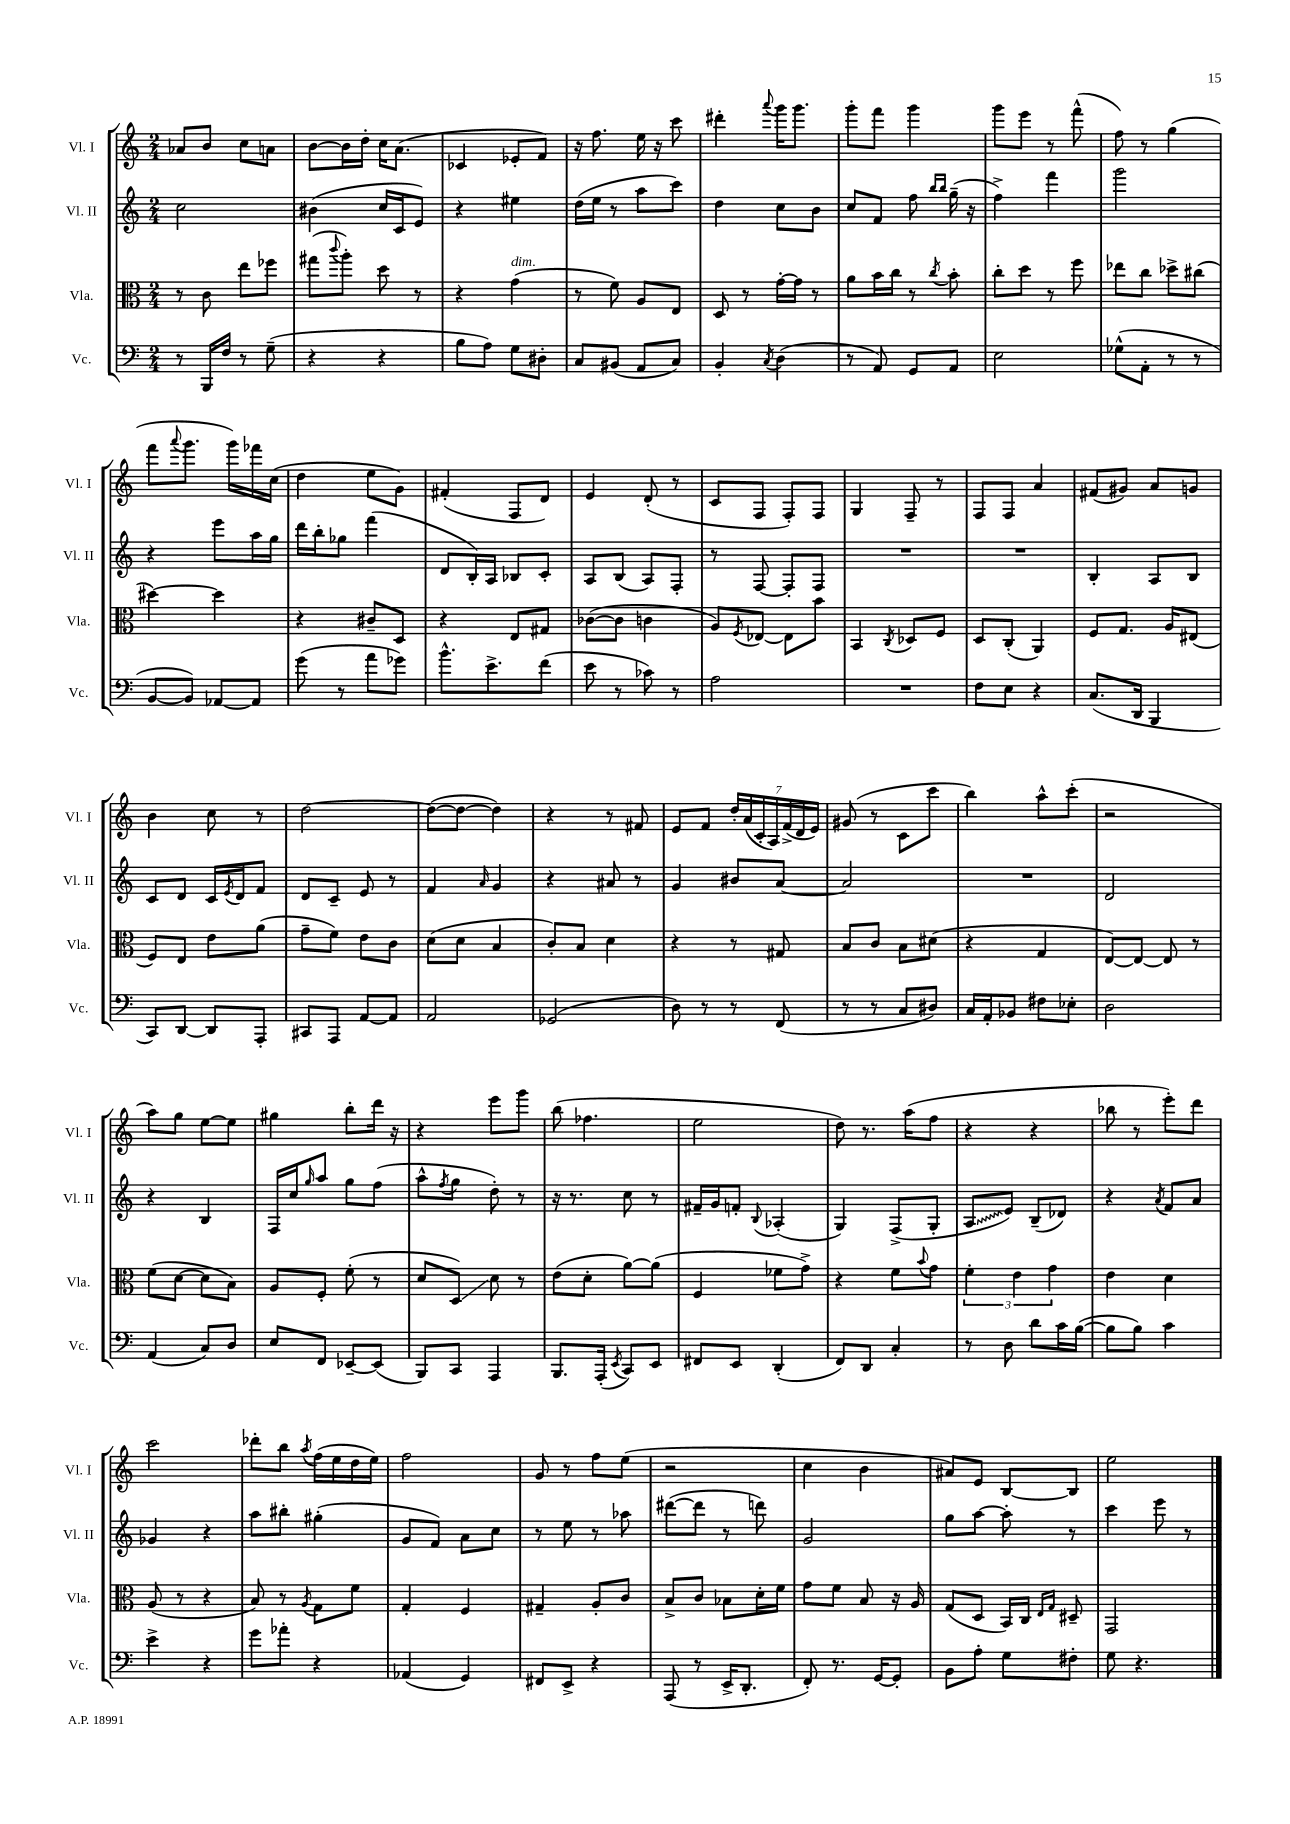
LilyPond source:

<<
\new StaffGroup <<
\new Staff = "s0" \with { instrumentName = "Vl. I" shortInstrumentName = "Vl. I" } {
    \clef treble \key c \major \numericTimeSignature \time 2/4
    aes'8 b'8 c''8 a'8 |
    b'8~ b'16 d''16-. c''16 a'8.( |
    ces'4 ees'8-. f'8) |
    r16 f''8. e''16 r16 c'''8 |
    dis'''4-. \appoggiatura { a'''8 } g'''16 g'''8. |
    g'''8-. f'''8 g'''4 |
    g'''8 e'''8 r8 f'''8-^( |
    f''8) r8 g''4( |
    f'''8 \appoggiatura { a'''8 } g'''8. g'''16) fes'''16 c''16( |
    d''4 e''8 g'8) |
    fis'4-.( f8 d'8) |
    e'4 d'8-.( r8 |
    c'8 f8 f8-.) f8 |
    g4 f8-- r8 |
    f8 f8 a'4 |
    fis'8( gis'8) a'8 g'8 |
    b'4 c''8 r8 |
    d''2~ |
    d''8~( d''8~ d''4) |
    r4 r8 fis'8 |
    e'8 f'8 \tuplet 7/4 { d''16-. a'16( c'16-. a16) f'16->( d'16 e'16) } |
    gis'8( r8 c'8 c'''8 |
    b''4) a''8-^ c'''8-.( |
    r2 |
    a''8) g''8 e''8~ e''8 |
    gis''4 b''8-. d'''16 r16 |
    r4 e'''8 g'''8 |
    b''8( fes''4. |
    e''2 |
    d''8) r8. a''16( f''8 |
    r4 r4 |
    bes''8 r8 e'''8-.) d'''8 |
    c'''2 |
    des'''8-. b''8 \acciaccatura { a''8 } f''16( e''16 d''16 e''16) |
    f''2 |
    g'8 r8 f''8 e''8( |
    r2 |
    c''4 b'4 |
    ais'8) e'8 b8~ b8 |
    e''2 \bar "|." |
}
\new Staff = "s1" \with { instrumentName = "Vl. II" shortInstrumentName = "Vl. II" } {
    \clef treble \key c \major \numericTimeSignature \time 2/4
    c''2 |
    bis'4( c''16 c'16 e'8) |
    r4 eis''4 |
    d''16( e''16 r8 a''8 c'''8) |
    d''4 c''8 b'8 |
    c''8 f'8 f''8 \grace { b''16 b''16 } g''16--( r16 |
    f''4->) f'''4 |
    g'''2 |
    r4 e'''8 a''16 g''16 |
    d'''16 b''16-. ges''8 f'''4( |
    d'8 b16-.) a16 bes8 c'8-. |
    a8 b8( a8) f8-. |
    r8 f8~ f8-. f8 |
    R2 |
    R2 |
    b4-. a8 b8 |
    c'8 d'8 c'16 \acciaccatura { e'8 } d'16 f'8 |
    d'8 c'8-- e'8 r8 |
    f'4 \grace { a'16 } g'4 |
    r4 ais'8 r8 |
    g'4 bis'8 a'8~ |
    a'2 |
    R2 |
    d'2 |
    r4 b4 |
    f16 c''16 \grace { g''16 } a''8 g''8 f''8( |
    a''8-^ \acciaccatura { f''8 } g''8 d''8-.) r8 |
    r16 r8. c''8 r8 |
    fis'16-- g'16 f'8-. \appoggiatura { b8 } aes4-.( |
    g4) f8->( g8-. |
    \once \override Glissando.style = #'zigzag a8\glissando e'8) b8--( des'8) |
    r4 \acciaccatura { a'8 } f'8 a'8 |
    ges'4 r4 |
    a''8 bis''8-. gis''4-.( |
    g'8 f'8) a'8 c''8 |
    r8 e''8 r8 aes''8 |
    dis'''8~( dis'''8 r8 d'''8) |
    g'2 |
    g''8 a''8~ a''8-. r8 |
    c'''4 e'''8 r8 \bar "|." |
}
\new Staff = "s2" \with { instrumentName = "Vla." shortInstrumentName = "Vla." } {
    \clef alto \key c \major \numericTimeSignature \time 2/4
    r8 c'8 e''8 fes''8 |
    gis''8( \appoggiatura { c'''8 } a''8-.) d''8 r8 |
    r4 g'4^\markup { \italic "dim." }( |
    r8 f'8) a8 e8 |
    d8 r8 g'16~-. g'16 r8 |
    a'8 b'16 c''16 r8 \acciaccatura { c''8 } b'8-. |
    c''8-. d''8 r8 f''8 |
    ees''8 c''8 des''8-> cis''8( |
    dis''4~) dis''4 |
    r4 cis'8-- d8 |
    r4 e8 gis8 |
    ces'8~( ces'8 c'4 |
    a8) \acciaccatura { f8 } ees8~ ees8 b'8 |
    b,4 \acciaccatura { c8 } des8 f8 |
    d8 c8-.( a,4) |
    f8 g8. a16 eis8( |
    f8) e8 e'8 a'8( |
    g'8-- f'8) e'8 c'8 |
    d'8( d'8 b4 |
    c'8-.) b8 d'4 |
    r4 r8 gis8 |
    b8 c'8 b8 dis'8( |
    r4 g4 |
    e8~) e8~ e8 r8 |
    f'8( d'8~ d'8 b8) |
    a8 f8-. f'8-.( r8 |
    d'8 d8\glissando) d'8 r8 |
    e'8( d'8-. a'8~) a'8( |
    f4 fes'8 g'8->) |
    r4 f'8 \appoggiatura { b'8 } g'8 |
    \tuplet 3/2 { f'4-. e'4 g'4 } |
    e'4 d'4 |
    a8( r8 r4 |
    b8) r8 \acciaccatura { a8 } g8 f'8 |
    g4-. f4 |
    gis4-- a8-. c'8 |
    b8-> c'8 bes8 d'16-. f'16 |
    g'8 f'8 b8 r16 a16 |
    g8( d8 b,16) c16 \grace { e16 g16 } dis8-- |
    g,2 \bar "|." |
}
\new Staff = "s3" \with { instrumentName = "Vc." shortInstrumentName = "Vc." } {
    \clef bass \key c \major \numericTimeSignature \time 2/4
    r8 b,,16 f16 r8 g8--( |
    r4 r4 |
    b8 a8) g8 dis8-. |
    c8 bis,8( a,8 c8) |
    b,4-. \acciaccatura { c8 } d4( |
    r8 a,8) g,8 a,8 |
    e2 |
    ges8-^( a,8-. r8 r8 |
    b,8~ b,8) aes,8~ aes,8 |
    g'8( r8 a'8 ges'8) |
    b'8.-^ e'8.-> f'8( |
    e'8 r8 ces'8) r8 |
    a2 |
    R2 |
    f8 e8 r4 |
    c8.( d,16 b,,4 |
    c,8) d,8~ d,8 a,,8-. |
    cis,8 a,,8 a,8~ a,8 |
    a,2 |
    ges,2( |
    d8) r8 r8 f,8( |
    r8 r8 c8 dis8) |
    c16 a,16-. bes,8 fis8 ees8-. |
    d2 |
    a,4( c8) d8 |
    e8 f,8 ees,8~-- ees,8( |
    b,,8) c,8 a,,4 |
    b,,8. a,,16-.( \acciaccatura { e,8 } c,8) e,8 |
    fis,8 e,8 d,4-.( |
    f,8) d,8 c4-. |
    r8 d8 d'8 c'16 b16~( |
    b8 b8) c'4 |
    e'4-> r4 |
    g'8 aes'8-. r4 |
    aes,4( g,4) |
    fis,8 e,8-> r4 |
    a,,8( r8 e,16-> d,8.-. |
    f,8-.) r8. g,16~ g,8-. |
    b,8 a8-. g8 fis8-. |
    g8 r4. \bar "|." |
}
>>
>>
\layout { \context { \Score \remove "Bar_number_engraver" } }
